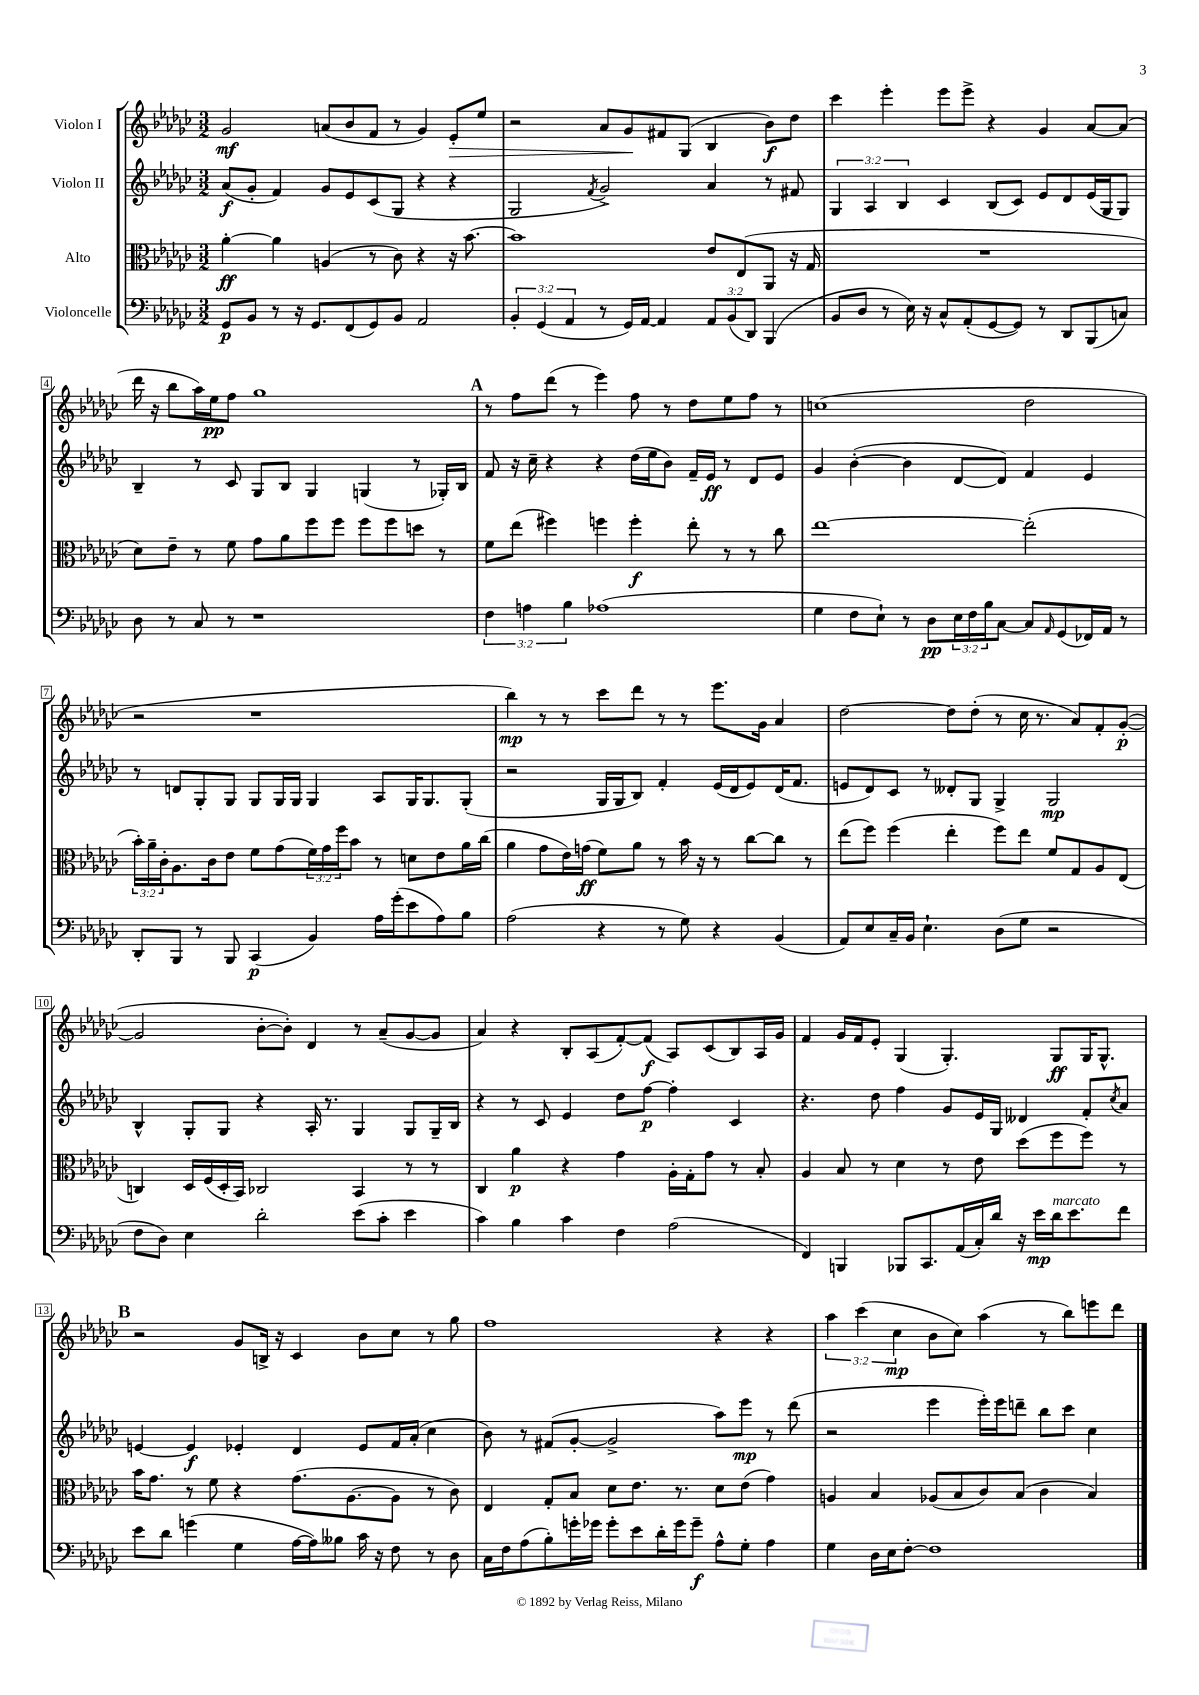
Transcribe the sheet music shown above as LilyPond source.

<<
\new StaffGroup <<
\new Staff = "s0" \with { instrumentName = "Violon I" } {
    \clef treble \key ges \major \numericTimeSignature \time 3/2 \override Staff.TupletNumber.text = #tuplet-number::calc-fraction-text
    ges'2\mf a'8( bes'8 f'8 r8 ges'4) ees'8-.\> ees''8 |
    r2 aes'8 ges'8\! fis'8 ges8( bes4 bes'8\f) des''8 |
    ces'''4 ees'''4-. ees'''8 ees'''8-> r4 ges'4 aes'8~ aes'8( |
    des'''16 r16 bes''8 aes''16) ees''16\pp f''8 ges''1 |
    \mark \markup { \bold "A" } r8 f''8 des'''8( r8 ees'''4) f''8 r8 des''8 ees''8 f''8 r8 |
    c''1( des''2 |
    r2 r1 |
    bes''4\mp) r8 r8 ces'''8 des'''8 r8 r8 ees'''8. ges'16 aes'4 |
    des''2~ des''8 des''8-.( r8 ces''16 r8. aes'8) f'8-. ges'8~-.\p( |
    ges'2 bes'8~-. bes'8-.) des'4 r8 aes'8--( ges'8~ ges'8 |
    aes'4) r4 bes8-. aes8( f'8~-.) f'8\f( aes8) ces'8( bes8) aes16 ges'16 |
    f'4 ges'16 f'16 ees'8-. ges4( ges4.-.) ges8\ff ges16 ges8.-^ |
    \mark \markup { \bold "B" } r2 ges'8 b16-> r16 ces'4 bes'8 ces''8 r8 ges''8 |
    f''1 r4 r4 |
    \tuplet 3/2 { aes''4 ces'''4( ces''4\mp } bes'8 ces''8) aes''4( r8 bes''8) e'''8 des'''8 \bar "|." |
}
\new Staff = "s1" \with { instrumentName = "Violon II" } {
    \clef treble \key ges \major \numericTimeSignature \time 3/2 \override Staff.TupletNumber.text = #tuplet-number::calc-fraction-text
    aes'8\f( ges'8-. f'4) ges'8 ees'8 ces'8( ges8 r4 r4 |
    ges2 \acciaccatura { f'8 } ges'2->) aes'4 r8 fis'8 |
    \tuplet 3/2 { ges4 aes4 bes4 } ces'4 bes8( ces'8) ees'8 des'8 ees'16( ges16 ges8) |
    bes4-- r8 ces'8 ges8 bes8 ges4 g4( r8 ges16-.) bes16 |
    \mark \markup { \bold "A" } f'8 r16 ces''16-- r4 r4 des''16( ees''16 bes'8) f'16-- ees'16\ff r8 des'8 ees'8 |
    ges'4 bes'4~-.( bes'4 des'8~ des'8) f'4 ees'4 |
    r8 d'8 ges8-. ges8 ges8 ges16 ges16 ges4 aes8 ges16 ges8. ges8-.( |
    r2 ges16 ges16 bes8) f'4-. ees'16( des'16 ees'8) des'16( f'8. |
    e'8 des'8) ces'8 r8 deses'8-. ges8 ges4-> ges2\mp |
    bes4-^ ges8-. ges8 r4 aes16-. r8. ges4 ges8 ges16-- bes16 |
    r4 r8 ces'8 ees'4 des''8 f''8~\p f''4-. ces'4 |
    r4. des''8 f''4 ges'8 ees'16 ges16 deses'4 f'8-. \acciaccatura { ces''8 } aes'8 |
    \mark \markup { \bold "B" } e'4~ e'4\f ees'4-. des'4 ees'8 f'16 aes'16-.( ces''4 |
    bes'8) r8 fis'8( ges'8~-. ges'2-> aes''8) ees'''8\mp r8 des'''8( |
    r2 ees'''4 ees'''16-.) ees'''16 d'''8-- bes''8 ces'''8 ces''4 \bar "|." |
}
\new Staff = "s2" \with { instrumentName = "Alto" } {
    \clef alto \key ges \major \numericTimeSignature \time 3/2 \override Staff.TupletNumber.text = #tuplet-number::calc-fraction-text
    aes'4~-.\ff aes'4 a4( r8 ces'8) r4 r16 bes'8.~ |
    bes'1 ees'8 ees8( aes,8 r16 ges16 |
    R1. |
    des'8) ees'8-- r8 f'8 ges'8 aes'8 f''8 f''8 f''8 f''8 d''8 r8 |
    \mark \markup { \bold "A" } f'8 ees''8( fis''4) f''4 f''4-.\f ees''8-. r8 r8 ces''8 |
    ees''1~ ees''2-.( |
    \tuplet 3/2 { bes'16-.) aes'16-- ces'16-. } aes8. ces'16 ees'8 f'8 ges'8( \tuplet 3/2 { f'16) ges'16 f''16 } bes'8 r8 d'8 ees'8 aes'16 ces''16( |
    aes'4 ges'8 ees'16) g'16\ff( f'8) aes'8 r8 bes'16 r16 r8 ces''8~ ces''8 r8 |
    ees''8( f''8) f''4( ees''4-. f''8) ees''8 f'8 ges8 aes8 ees8( |
    c4) des16 f16( des16-. bes,16) ces2 bes,4 r8 r8 |
    ces4 aes'4\p r4 ges'4 aes16-. ges16-. ges'8 r8 bes8-. |
    aes4 bes8 r8 des'4 r8 ees'8 des''8( f''8 f''8) r8 |
    \mark \markup { \bold "B" } bes'16 ges'8. r8 f'8 r4 ges'8.( aes8.~ aes8 r8 ces'8) |
    ees4 ges8-. bes8 des'8 ees'8. r8. des'8 ees'8( ges'4) |
    a4 bes4 aes8( bes8 ces'8) bes8( ces'4 bes4) \bar "|." |
}
\new Staff = "s3" \with { instrumentName = "Violoncelle" } {
    \clef bass \key ges \major \numericTimeSignature \time 3/2 \override Staff.TupletNumber.text = #tuplet-number::calc-fraction-text
    ges,8\p bes,8 r8 r16 ges,8. f,8( ges,8) bes,8 aes,2 |
    \tuplet 3/2 { bes,4-. ges,4( aes,4 } r8 ges,16) aes,16~ aes,4 \tuplet 3/2 { aes,8 bes,8( des,8) } bes,,4( |
    bes,8 des8 r8 ees16) r16 ces8-^ aes,8-.( ges,8~ ges,8) r8 des,8 bes,,8( c8) |
    des8 r8 ces8 r8 r1 |
    \mark \markup { \bold "A" } \tuplet 3/2 { f4 a4 bes4 } aes1( |
    ges4 f8 ees8-!) r8 des8\pp \tuplet 3/2 { ees16 f16 bes16 } ces8~ ces8 \grace { aes,16 } ges,8( fes,16) aes,16 r8 |
    des,8-. bes,,8 r8 bes,,8 ces,4\p( bes,4) aes16 ges'16-.( ees'8 aes8) bes8 |
    aes2( r4 r8 ges8) r4 bes,4( |
    aes,8) ees8 ces16-- bes,16 ees4.-! des8( ges8 r2 |
    f8 des8) ees4 des'2-. ees'8( ces'8-. ees'4 |
    ces'4) bes4 ces'4 f4 aes2( |
    f,4) b,,4 bes,,8 ces,8. aes,16( ces16-.) des'16 r16 ees'16\mp des'16^\markup { \italic "marcato" } ees'8. f'8 |
    \mark \markup { \bold "B" } ees'8 des'8 g'4( ges4 aes16~ aes16) beses8 ces'16 r16 f8 r8 des8 |
    ces16 f16 aes8( bes8-.) g'16-. ges'16 ges'8-. ees'8 des'16-. ges'16 ges'8--\f aes8-^ ges8-. aes4 |
    ges4 des16 ees16 f8~-. f1 \bar "|." |
}
>>
>>
\layout { \context { \Score \override BarNumber.stencil = #(make-stencil-boxer 0.1 0.3 ly:text-interface::print) } }
